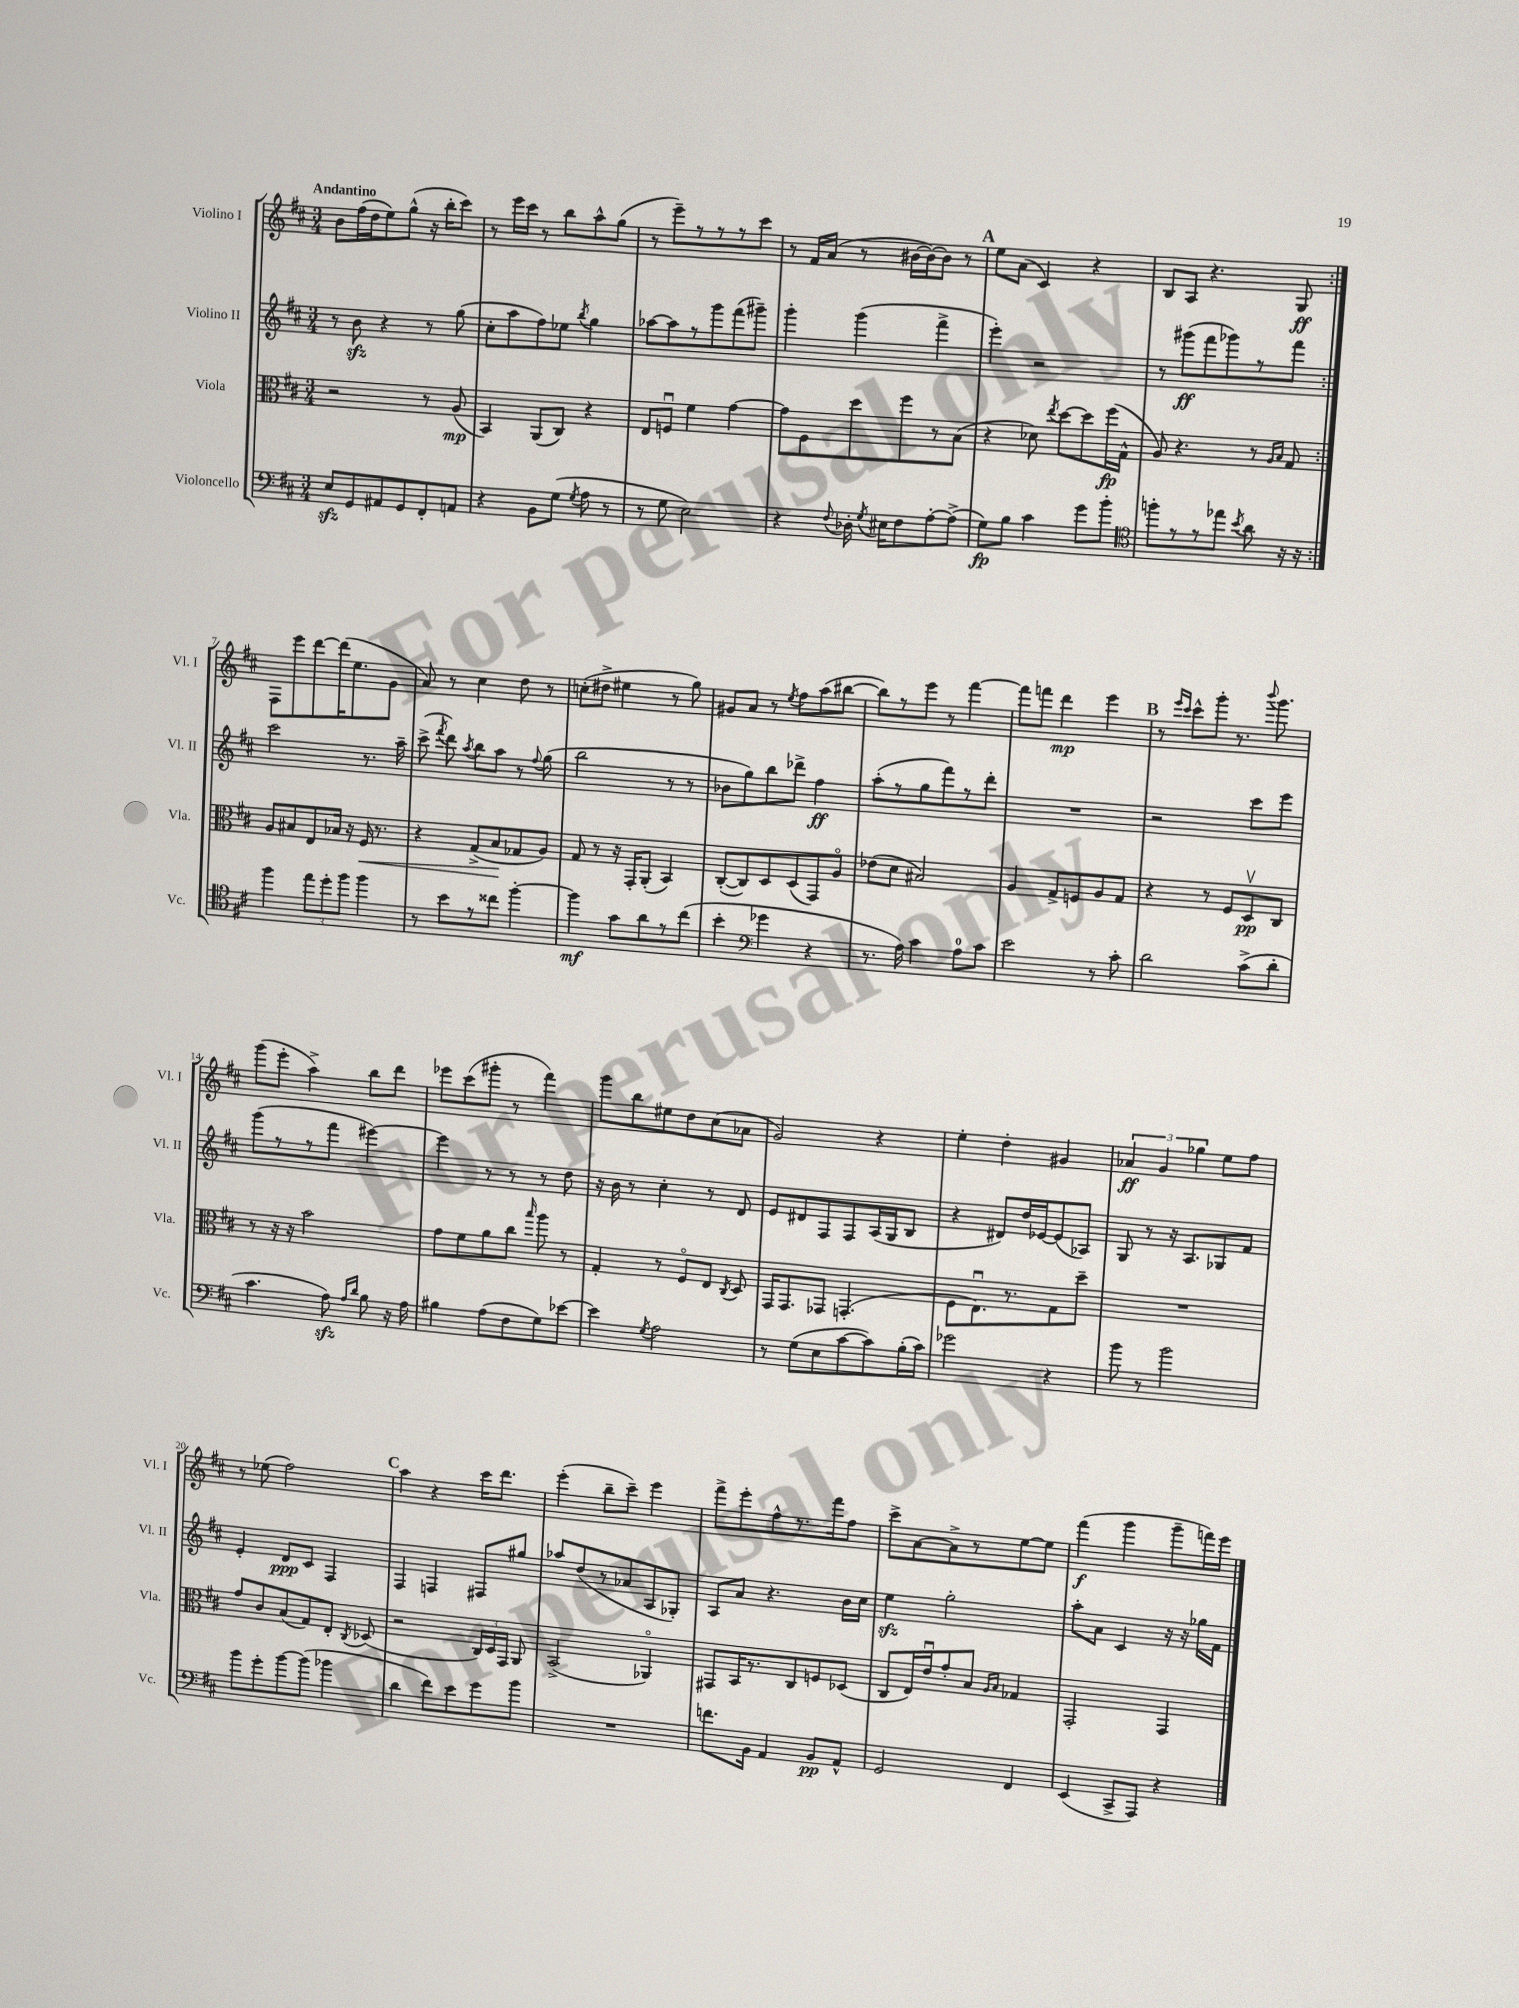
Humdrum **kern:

**kern	**kern	**kern	**kern
*staff4	*staff3	*staff2	*staff1
*clefF4	*clefC3	*clefG2	*clefG2
*k[f#c#]	*k[f#c#]	*k[f#c#]	*k[f#c#]
*M3/4	*M3/4	*M3/4	*M3/4
8E/L	2r	8r	8b\L
8GG/	.	8b\	(16ff#\L
.	.	.	16dd\J
8AA#/	.	4r	8ee\)
8GG/	.	.	(8gg^^\J
8FF#'/	8r	8r	16r
.	.	.	16bb'\LK
8AA/J	(8A/	(8gg\	8ccc#\J)
=	=	=	=
4r	4BB/)	8cc#'\L	8r
.	.	8aa\	16eee\LL
.	.	.	16ccc#\JJ
8BB\L	(8AA/L	8ff#\)	8r
(8G\J	8C#/J)	8ee-\J	8bb\L
8qG/	.	8qbb/	.
8A\	4r	4gg\	8aa^^\
8r	.	.	(8gg\J
=	=	=	=
8r	8E/L	[8aa-\L	8r
8G\	8Fu/J	8aa-\]	8eee~\L)
2E\)	4f#\	8r	8r
.	.	8ggg\	8r
.	[4g\	(8fff#\	8r
.	.	8ggg#~\J)	8ccc#\J
=	=	=	=
4r	8g\]L	4ggg'\	8r
.	8F#\	.	16f#/LL
.	.	.	(16a/JJ
8qqF#/	.	.	.
16D-'\	8dd\	(4ggg\	8r
8qG/	.	.	.
16E#\LK	.	.	.
8F#\	8ff#\	.	[16b#\LL
.	.	.	16b#\_J)
[8A'\	8r	4fff#^\	8b#\]J
(8A^\]J	(8B\J	.	8r
=	=	=	=
8G\L)	4r	4eee'\)	8ee\L
8B\J	.	.	(8a\J
4c#\	8d-\)	2r	4c#/)
.	8qee/	.	.
.	[8dd\L	.	.
8g\L	8dd\]	.	4r
8b'\J	(16ff#\L	.	.
.	16G^^\JJ	.	.
=	=	=	=
*clefC4	*	*	*
8ff'\L	8A/)	8r	8B/L
8r	4.r	(8ggg#\L	8A/J
8r	.	8fff#\	4.r
8ee-\J	.	8ggg-\)	.
8qb/	.	.	.
8a\	8r	8r	.
.	16qqA/LL	.	.
.	16qqB/JJ	.	.
16r	8G/	8fff#\J	8G/
16r	.	.	.
=:|!	=:|!	=:|!	=:|!
4ff#\	8A/L	2ccc#\	8F#\L
.	8B#/	.	8eee\
12ee\L	8E/	.	[8ddd\
12dd'\	.	.	.
.	16B-/Jk	.	(16ddd\]K
12ff#\J	.	.	.
.	16r	.	8.ee\
4ff#\	16F#/	8.r	.
.	8.r	.	.
.	.	.	8g\J
.	.	16aa~\	.
=	=	=	=
8r	4r	(8ccc#^\	8a/)
.	.	8qfff#/	.
8b\L	.	8ddd\)	8r
.	.	8qaa/	.
8r	(8G^/L	8bb\L	4cc#\
8cc##\J	8B/	8aa\J	.
[4ff#'\	8G-/	8r	8dd\
.	.	8qqff#/	.
.	8A/J)	(8gg\	8r
=	=	=	=
4ff#\]	8G/	2bb\	(8cc'\L
.	8r	.	8dd#^\J
8g\L	16r	.	4ee#\
.	16GG'/LK	.	.
8a\	(8AA'/J	.	.
8r	4BB/)	8r	8r
(8cc#\J	.	8r	8gg\)
=	=	=	=
4b'\	([8C#'/L	8b-\L	8g#/L
.	8C#/])	8gg\)	8a/J
*clefF4	*	*	*
4g-\	8D/	8bb\	8r
.	.	.	8qee/
.	(8D/	8ddd-^\J	8ff#\L
4r	8GG/)	4ff#\	(8aa\
.	8Ao/J	.	[8bb#\J
=	=	=	=
8.r	(8e-\L	(8aa'\L	8bb#\]L)
.	8d\J	8r	8r
16A\)	.	.	.
4c#\	2B#/)	8gg\	8eee\J
.	.	8fff#\)	8r
8A\L	.	8r	[4fff#\
8c#\J	.	8ddd'\J	.
=	=	=	=
2e\	4A/	2.r	8fff#\]L
.	.	.	8fff\J
.	8G^/L	.	4ddd\
.	8F/	.	.
8r	8A/	.	4eee\
8c#'\	8G/J	.	.
=	=	=	=
2d\	4r	2r	8r
.	.	.	16qqeee/LL
.	.	.	16qqccc#/JJ
.	.	.	8ccc#^^\L
.	8r	.	8ggg'\J
.	8F#/L	.	8.r
(8c#^\L	8Dv/	8ccc#\L	.
.	.	.	8qqbbb/
.	.	.	8.ggg\
8d'\J	8C#/J	8eee\J	.
=	=	=	=
4.c#\	8r	(8ggg\L	(8ggg\L
.	16r	8r	8eee'\J
.	16r	.	.
.	2b\	8r	4aa^\)
8A\)	.	8fff#\J	.
16qqA/LL	.	.	.
16qqd/JJ	.	.	.
8B\	.	[4eee#\)	8bb\L
16r	.	.	8ddd\J
16A\	.	.	.
=	=	=	=
4B#\	8g\L	4eee#\]	8eee-\L
.	8f#\	.	(8ccc#\
(8A\L	8a\	8r	8ggg#'\J
8F#\	8cc#\J	8r	8r
.	16qqbb/	.	.
8G\)	8aa\	8r	4fff#\)
[8e-\J	8r	8dd\	.
=	=	=	=
4e-\]	4G'/	16r	8ggg\L
.	.	16b\	.
.	.	8r	8bb\
8qG/	.	.	.
2A\	8r	4cc#'\	8ee#\
.	8F#o/L	.	8dd\
.	8E/J	8r	(8cc#\
.	8qC#/	.	.
.	8D/	8d/	8a-\J
=	=	=	=
8r	16GG/LK	8e/L	2g/)
.	8.GG/	.	.
(8G\L	.	8d#/	.
8E\	8GG-/J	8F#/	.
[8c#\	(4.GG'/	8F#/	.
8c#\])	.	(16A/L	4r
.	.	16G/J	.
(16B'\L	.	8B/J	.
16c#\JJ)	.	.	.
=	=	=	=
2g-\	8F#\L	4r	4ee'\
.	8.Eu\)	.	.
.	.	8d#/L)	4dd'\
.	8.r	.	.
.	.	16dd/L	.
.	.	[16e-/J	.
4r	8G\	(8e-/]	4g#/
.	8dd~\J	8A-/J)	.
=	=	=	=
8b\	2.r	8G/	6a-/
8r	.	8r	.
.	.	.	6g/
2b\	.	16r	.
.	.	8.A/L	.
.	.	.	6gg-\
.	.	8G-/	8ee\L
.	.	8f#/J	8ff#\J
=	=	=	=
8b\L	8g/L	4e'/	8r
8g'\	8c#/	.	(8ee-\
[8b\	(8B/	8d/L	2ff#\)
(8b\]J	8G/)	8c#/J	.
4b-\	8E'/J	4F#/	.
.	8qC#/	.	.
.	(8D-/	.	.
=	=	=	=
4d\	2r	4F#/	4aa\
8f#\L)	.	4F/	4r
8e\	.	.	.
8g\	24C#/LL)	8F#/L	16ccc#\LK
.	24D/	.	.
.	.	.	8.ddd\J
.	24GG/JJ	.	.
8b\J	8AA/	8gg#/J	.
=	=	=	=
2.r	(2BB^/	8aa-/L	(4eee'\
.	.	(8dd/	.
.	.	8r	8bb~\L
.	.	8a-/	8ccc#~\J)
.	4AA-o/)	8A/	4eee\
.	.	8G-'/J)	.
=	=	=	=
8.f\L	8GG#/L	8A/L	8fff#^\L
.	16BB/K	8a/J	8eee'\
16BB\Jk	8.r	.	.
4AA/	.	4.r	8ff#^^\
.	8C#/	.	8.r
8BB/L	8F/	.	.
.	.	.	16fff#\k
8AA^^/J	(8D-/J	16b\LL	8ff#\J
.	.	16cc#\JJ	.
=	=	=	=
2GG/	8C#/L	4ee\	8ccc#^\L
.	16E/L)	.	[8a\
.	16eu/J	.	.
.	8g'/	2gg'\	8a^\]
.	8B/J	.	8r
.	16qqA/LL	.	.
.	16qqB/JJ	.	.
4FF#/	4G-/	.	[8ee\
.	.	.	8ee\]J
=	=	=	=
(4EE/	2GG'/	8aa'\L	(4fff#\
.	.	8a\J	.
8CC#^/L	.	4c#/	4ggg\
8AAA/J)	.	.	.
4r	4GG/	16r	8ggg~\L
.	.	16r	.
.	.	16gg-\LL	16fff\L)
.	.	16f#\JJ	16eee\JJ
==	==	==	==
*-	*-	*-	*-
